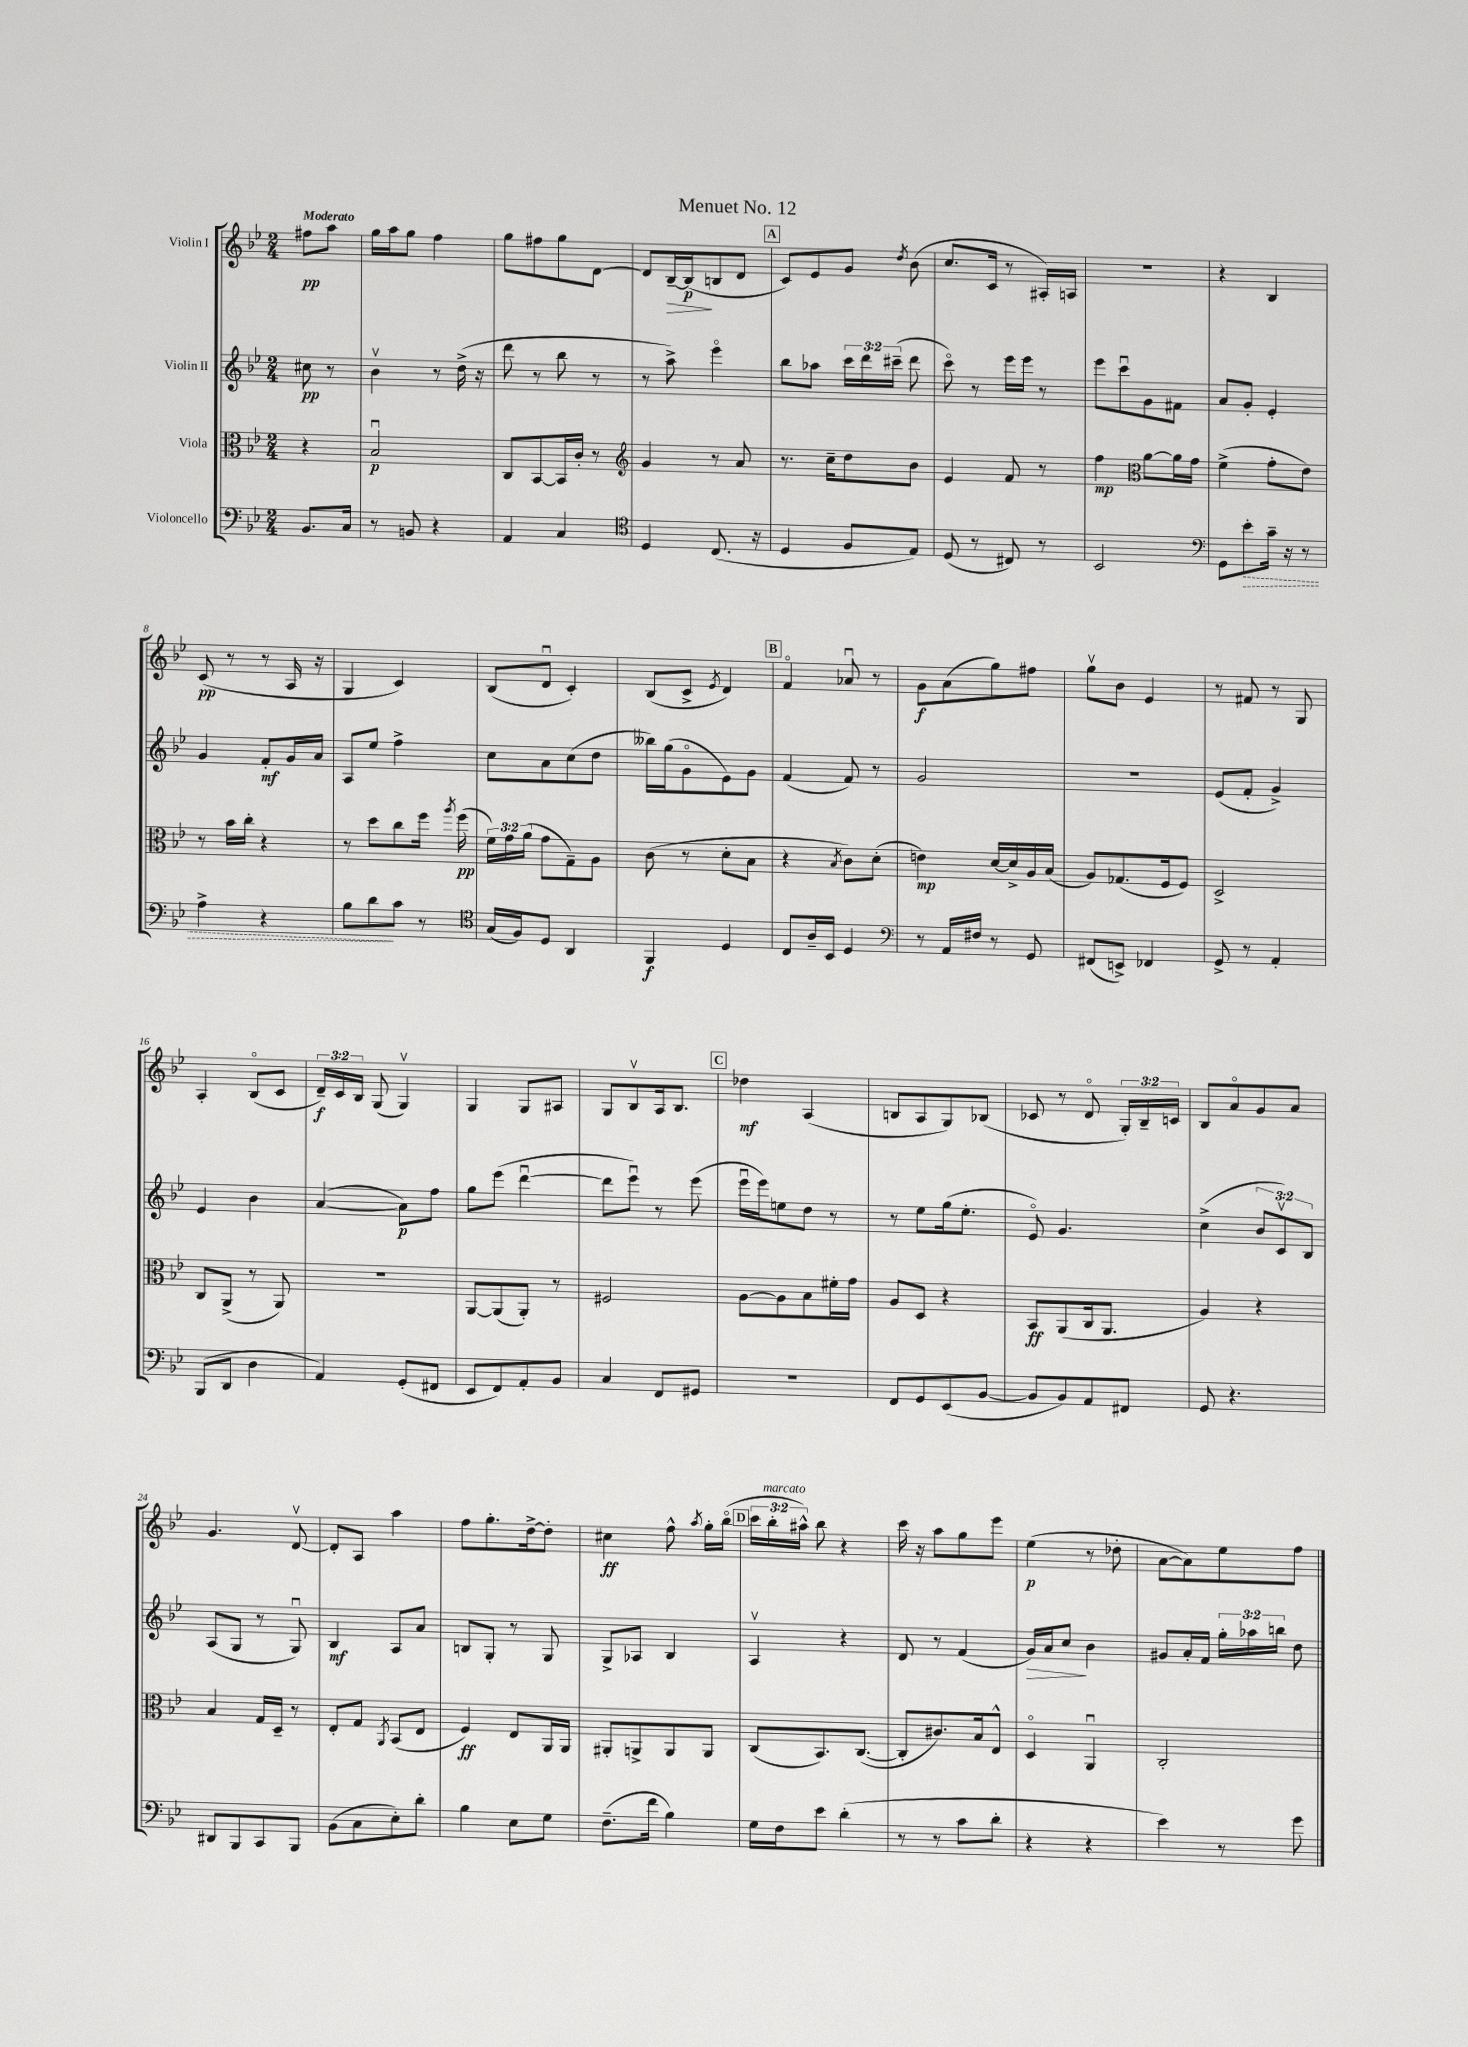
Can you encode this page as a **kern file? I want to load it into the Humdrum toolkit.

**kern	**dynam	**kern	**dynam	**kern	**dynam	**kern	**dynam
*part4	*part4	*part3	*part3	*part2	*part2	*part1	*part1
*staff4	*staff4	*staff3	*staff3	*staff2	*staff2	*staff1	*staff1
*I"Violoncello	*	*I"Viola	*	*I"Violin II	*	*I"Violin I	*
*clefF4	*	*clefC3	*	*clefG2	*	*clefG2	*
*k[b-e-]	*	*k[b-e-]	*	*k[b-e-]	*	*k[b-e-]	*
*M2/4	*	*M2/4	*	*M2/4	*	*M2/4	*
=	=	=	=	=	=	=	=
!	!	!	!	!	!	!LO:TX:a:B:t=Moderato	!
8.BB-/L	.	4r	.	8cc#X\	pp	8ff#X\L	pp
.	.	.	.	8r	.	8aa\J	.
16C/Jk	.	.	.	.	.	.	.
=1	=1	=1	=1	=1	=1	=1	=1
8r	.	2B-u/	p	4b-v\	.	16gg\LL	.
.	.	.	.	.	.	16aa\J	.
8BBn/	.	.	.	.	.	8gg\J	.
4r	.	.	.	8r	.	4ff\	.
.	.	.	.	(16dd^\	.	.	.
.	.	.	.	16r	.	.	.
=2	=2	=2	=2	=2	=2	=2	=2
4AA/	.	8C/L	.	8ddd\	.	8gg\L	.
.	.	[8BB-/	.	8r	.	8ff#X\	.
4C/	.	16BB-/L]	.	8bb-\	.	8gg\	.
.	.	16c'/JJ	.	.	.	.	.
.	.	8r	.	8r	.	[8d\J	.
=3	=3	=3	=3	=3	=3	=3	=3
*clefC4	*	*clefG2	*	*	*	*	*
4D/	.	4g/	.	8r	.	8d/L]	.
!	!	!	!	!	!	!	!LO:HP:b
.	.	.	.	8aa^\)	.	[16B-~/L	>
.	.	.	.	.	.	(16B-/J]	p
(8.C/	.	8r	.	4eee-\	.	8Bn/	]
.	.	8a/	.	.	.	8d/J	.
16r	.	.	.	.	.	.	.
!!LO:REH:place=s1:t=A
=4	=4	=4	=4	=4	=4	=4	=4
4D/	.	8.r	.	8bb-\L	.	8c/L)	.
.	.	.	.	8aa-X\J	.	8e-/	.
.	.	16cc~\KL	.	.	.	.	.
8F/L	.	8dd\	.	24ccc\LL	.	8g/J	.
.	.	.	.	24ddd\	.	.	.
.	.	.	.	(24ccc#X~\JJ	.	.	.
.	.	.	.	.	.	8qdd/	.
8E-/J)	.	8b-\J	.	8ddd\	.	(8b-\	.
=5	=5	=5	=5	=5	=5	=5	=5
(8D/	.	4e-/	.	8ccc\)	.	8.cc/L	.
8r	.	.	.	8r	.	.	.
.	.	.	.	.	.	16c/Jk	.
8C#X/)	.	8f/	.	16eee-\LL	.	8r	.
.	.	.	.	16eee-\JJ	.	.	.
8r	.	8r	.	8r	.	16A#X'/LL)	.
.	.	.	.	.	.	16An/JJ	.
=6	=6	=6	=6	=6	=6	=6	=6
2BB-/	.	4ff\	mp	8eee-\L	.	2r	.
.	.	.	.	8cccu\	.	.	.
*	*	*clefC3	*	*	*	*	*
.	.	[8a\L	.	8g\	.	.	.
.	.	16a\L]	.	8f#X\J	.	.	.
.	.	16g\JJ	.	.	.	.	.
=7	=7	=7	=7	=7	=7	=7	=7
*clefF4	*	*	*	*	*	*	*
8GG\L	.	(4f^\	.	8a/L	.	4r	.
!	!LO:HP:b	!	!	!	!	!	!
8e-'\	>	.	.	8g'/J	.	.	.
16c~\Jk	.	8g'\L	.	4e-'/	.	4B-/	.
16r	.	.	.	.	.	.	.
8r	.	8e-\J)	.	.	.	.	.
!!LO:LB:g=z
=8	=8	=8	=8	=8	=8	=8	=8
4A^\	.	8r	.	4g/	.	(8c/	pp
.	.	16b-\LL	.	.	.	8r	.
.	.	16cc'\JJ	.	.	.	.	.
4r	.	4r	.	8f'/L	mf	8r	.
.	.	.	.	16g/L	.	16A/	.
.	.	.	.	16a/JJ	.	16r	.
=9	=9	=9	=9	=9	=9	=9	=9
8B-\L	.	8r	.	8A/L	.	4G/	.
8d\	.	8dd\L	.	8ee-/J	.	.	.
8c\J	]	8cc\	.	4ff^\	.	4c/)	.
8r	.	16ff\Jk	.	.	.	.	.
.	.	8qaa/	.	.	.	.	.
.	.	(16ff\	pp	.	.	.	.
=10	=10	=10	=10	=10	=10	=10	=10
*clefC4	*	*	*	*	*	*	*
(16G/LL	.	24f\LL)	.	8cc\L	.	(8B-/L	.
.	.	24g\	.	.	.	.	.
16F/J)	.	.	.	.	.	.	.
.	.	(24a\JJ	.	.	.	.	.
8D/J	.	8g\L	.	8a\	.	8du/J	.
4AA/	.	8G~\)	.	(8cc\	.	4c'/)	.
.	.	8A\J	.	8dd\J	.	.	.
=11	=11	=11	=11	=11	=11	=11	=11
4FF/	f	(8c\	.	16bb--X\LL)	.	(8B-/L	.
.	.	.	.	(16gg\J	.	.	.
.	.	8r	.	8g\	.	8c^/J	.
.	.	.	.	.	.	8qe-/	.
4D/	.	8d'\L	.	8e-\)	.	4d/)	.
.	.	8B-\J	.	8g\J	.	.	.
!!LO:REH:place=s1:t=B
=12	=12	=12	=12	=12	=12	=12	=12
8C/L	.	4r	.	(4f/	.	4f/	.
16A~/L	.	.	.	.	.	.	.
16BB-/JJ	.	.	.	.	.	.	.
.	.	8qB-/	.	.	.	.	.
4D/	.	8c\L)	.	8f/)	.	8a-Xu/	.
.	.	(8d'\J	.	8r	.	8r	.
=13	=13	=13	=13	=13	=13	=13	=13
*clefF4	*	*	*	*	*	*	*
8r	.	4en\)	mp	2g/	.	8g\L	f
16AA/LL	.	.	.	.	.	(8a\	.
16F#X/JJ	.	.	.	.	.	.	.
8r	.	[16d/LL	.	.	.	8gg\)	.
.	.	16d^/]	.	.	.	.	.
8GG/	.	16A/	.	.	.	8ff#X\J	.
.	.	(16B-/JJ	.	.	.	.	.
=14	=14	=14	=14	=14	=14	=14	=14
(8FF#X/L	.	8A/L)	.	2r	.	8ggv\L	.
8EEn^/J)	.	(8.G-X/	.	.	.	8b-\J	.
4FF-X/	.	.	.	.	.	4e-/	.
.	.	16F/k	.	.	.	.	.
.	.	8F/J)	.	.	.	.	.
=15	=15	=15	=15	=15	=15	=15	=15
8GG^/	.	2D^/	.	(8e-/L	.	8r	.
8r	.	.	.	8f'/J	.	8f#X/	.
4AA'/	.	.	.	4g^/)	.	8r	.
.	.	.	.	.	.	8G/	.
!!LO:LB:g=z
=16	=16	=16	=16	=16	=16	=16	=16
(8BBB-/L	.	8C/L	.	4e-/	.	4A'/	.
8DD/J	.	(8AA^/J	.	.	.	.	.
4D\	.	8r	.	4b-\	.	(8B-/L	.
.	.	8AA/)	.	.	.	8c/J	.
=17	=17	=17	=17	=17	=17	=17	=17
4AA/)	.	2r	.	([4a/	.	24d~/LL)	f
.	.	.	.	.	.	24c/	.
.	.	.	.	.	.	24B-/JJ	.
.	.	.	.	.	.	(8G/	.
(8GG'/L	.	.	.	8a\L])	p	4Gv/)	.
8FF#X/J	.	.	.	8ff\J	.	.	.
=18	=18	=18	=18	=18	=18	=18	=18
8EE-/L	.	[8AA/L	.	8gg\L	.	4G/	.
8FF/)	.	(8AA/]	.	(8eee-\J	.	.	.
8AA'/	.	8AA'/J)	.	[4dddu\	.	8G/L	.
8BB-/J	.	8r	.	.	.	8A#X/J	.
=19	=19	=19	=19	=19	=19	=19	=19
4C/	.	2F#X/	.	8ddd\L]	.	8G/L	.
.	.	.	.	8eee-u\J)	.	8B-v/	.
8FF/L	.	.	.	8r	.	16A/k	.
.	.	.	.	.	.	8.B-/J	.
8GG#X/J	.	.	.	(8eee-\	.	.	.
!!LO:REH:place=s1:t=C
=20	=20	=20	=20	=20	=20	=20	=20
2r	.	[8A\L	.	16eee-u\LL	.	4dd-X\	mf
.	.	.	.	16eee-\J)	.	.	.
.	.	8A\]	.	8een\	.	.	.
.	.	8B-\	.	8dd\J	.	(4A/	.
.	.	16f#X'\L	.	8r	.	.	.
.	.	16g\JJ	.	.	.	.	.
=21	=21	=21	=21	=21	=21	=21	=21
8FF/L	.	8A/L	.	8r	.	8Bn/L	.
8GG/	.	8D/J	.	8ee-\L	.	8A/	.
(8EE-/	.	4r	.	(16gg\k	.	8G/)	.
.	.	.	.	8.ee-'\J	.	.	.
[8BB-/J	.	.	.	.	.	(8B-X/J	.
=22	=22	=22	=22	=22	=22	=22	=22
8BB-/L]	.	8BB-/L	ff	8e-/)	.	8c-X/	.
8BB-/)	.	(8AA/	.	4.g/	.	8r	.
8AA/	.	16C/k	.	.	.	8d/	.
.	.	8.AA/J	.	.	.	.	.
8FF#X/J	.	.	.	.	.	24G'/LL)	.
.	.	.	.	.	.	24B-~/	.
.	.	.	.	.	.	24cn/JJ	.
=23	=23	=23	=23	=23	=23	=23	=23
8GG/	.	4A/)	.	(4cc^\	.	8B-/L	.
4.r	.	.	.	.	.	8a/	.
.	.	4r	.	12b-/L	.	8g/	.
.	.	.	.	12cv/)	.	.	.
.	.	.	.	.	.	8a/J	.
.	.	.	.	12B-/J	.	.	.
!!LO:LB:g=z
=24	=24	=24	=24	=24	=24	=24	=24
8DD#X/L	.	4B-/	.	(8A/L	.	4.g/	.
8BBB-/	.	.	.	8G/J	.	.	.
8CC/	.	16G/LL	.	8r	.	.	.
.	.	16D~/JJ	.	.	.	.	.
8BBB-/J	.	8r	.	8Gu/)	.	[8dv/	.
=25	=25	=25	=25	=25	=25	=25	=25
(8BB-\L	.	8E-'/L	.	4B-/	mf	8d'/L]	.
8C\	.	8G/J	.	.	.	8A/J	.
.	.	8qAA/	.	.	.	.	.
8E-'\)	.	(8BB-/L	.	8A/L	.	4aa\	.
8d'\J	.	8E-/J	.	8a/J	.	.	.
=26	=26	=26	=26	=26	=26	=26	=26
4B-\	.	4F/)	ff	8Bn/L	.	8ff\L	.
.	.	.	.	8G'/J	.	8.gg'\	.
8E-\L	.	8E-/L	.	8r	.	.	.
.	.	.	.	.	.	[16dd^\k	.
8G\J	.	16AA/L	.	8G/	.	8dd'\J]	.
.	.	16AA/JJ	.	.	.	.	.
=27	=27	=27	=27	=27	=27	=27	=27
(8.F~\L	.	8AA#X'/L	.	8G^/L	.	4cc#X\	ff
.	.	8AAn^/	.	8A-X/J	.	.	.
16f\Jk	.	.	.	.	.	.	.
4B-\)	.	8AA/	.	4B-/	.	8ff^^\	.
.	.	.	.	.	.	8qaa/	.
.	.	8AA/J	.	.	.	16gg'\LL	.
.	.	.	.	.	.	(16bb-\JJ	.
!!LO:REH:place=s1:t=D
=28	=28	=28	=28	=28	=28	=28	=28
16G\LL	.	(8C/L	.	4Av/	.	24ccc\LL	.
!	!	!	!	!	!	!LO:TX:a:i:t=marcato	!
.	.	.	.	.	.	24bb-'\	.
16F\J	.	.	.	.	.	.	.
.	.	.	.	.	.	24aa#X^^\JJ)	.
8e-\J	.	8.BB-/)	.	.	.	8bb-\	.
(4d'\	.	.	.	4r	.	4r	.
.	.	([8.C/J	.	.	.	.	.
=29	=29	=29	=29	=29	=29	=29	=29
8r	.	8C'/L]	.	8d/	.	16ccc\	.
.	.	.	.	.	.	16r	.
8r	.	8.c#X/)	.	8r	.	8aa\L	.
8c\L	.	.	.	(4f/	.	8gg\	.
.	.	16B-/k	.	.	.	.	.
8d'\J	.	8E-^^/J	.	.	.	8eee-\J	.
=30	=30	=30	=30	=30	=30	=30	=30
!	!	!	!	!	!LO:HP:b	!	!
4r	.	4D/	.	16g/LL)	>	(4ee-\	p
.	.	.	.	16a/J	.	.	.
.	.	.	.	8cc/J	.	.	.
4r	.	4AAu/	.	4b-\	]	8r	.
.	.	.	.	.	.	8dd-X'\	.
=31	=31	=31	=31	=31	=31	=31	=31
4e-\)	.	2C'/	.	8g#X/L	.	[8a\L	.
.	.	.	.	16a'/L	.	8a\])	.
.	.	.	.	16f/JJ	.	.	.
8r	.	.	.	24gg'\LL	.	8ee-\	.
.	.	.	.	24aa-X\	.	.	.
.	.	.	.	24bbn\JJ	.	.	.
8g\	.	.	.	8dd\	.	8ff\J	.
==	==	==	==	==	==	==	==
*-	*-	*-	*-	*-	*-	*-	*-
